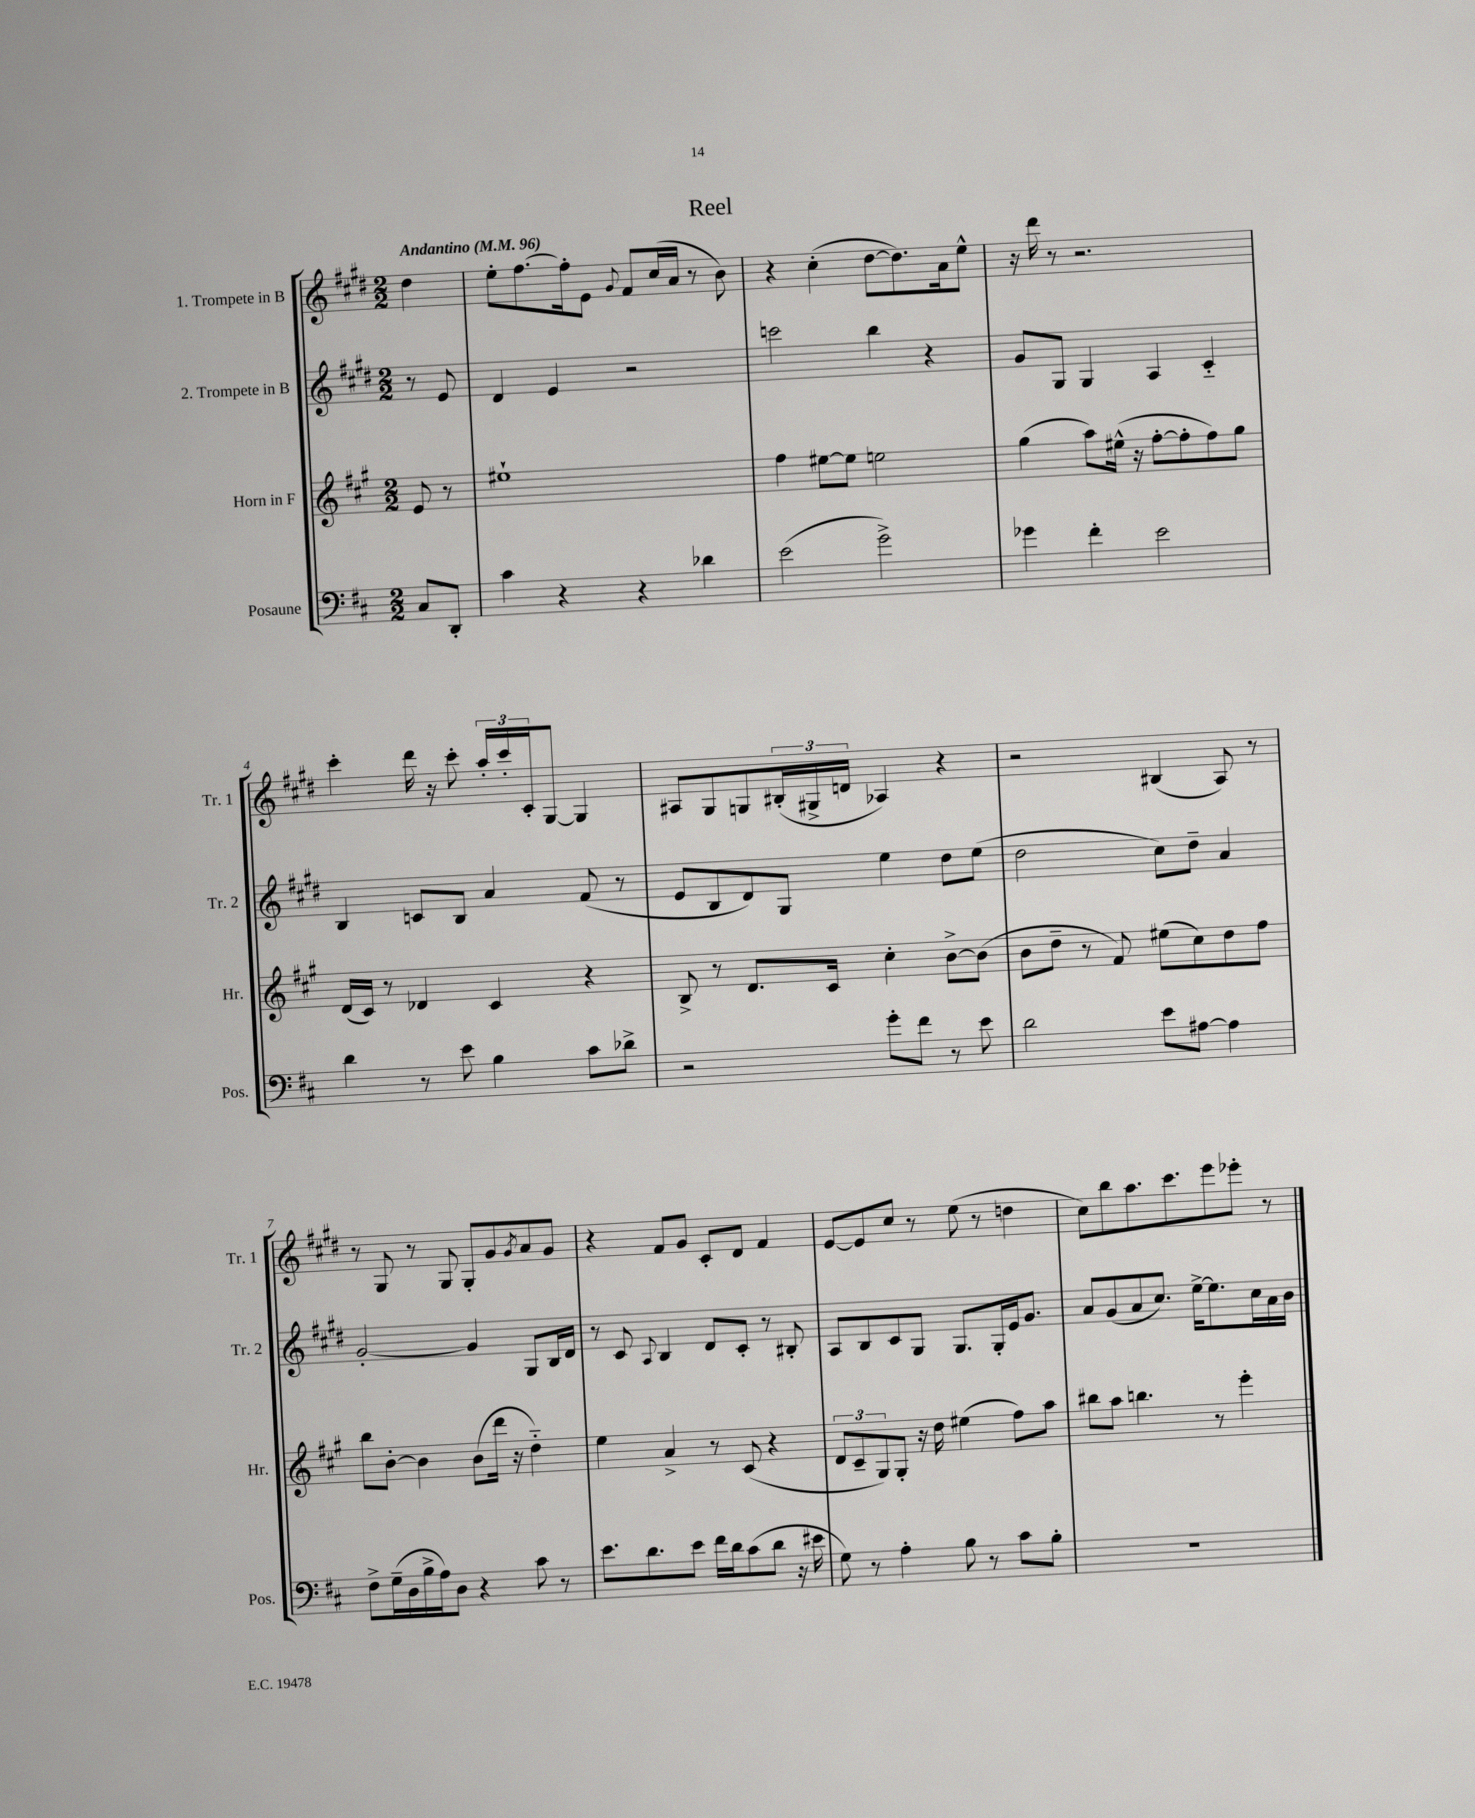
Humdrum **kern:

**kern	**kern	**kern	**kern
*staff4	*staff3	*staff2	*staff1
*clefF4	*clefG2	*clefG2	*clefG2
*k[f#c#]	*k[f#c#g#]	*k[f#c#g#d#]	*k[f#c#g#d#]
*M2/2	*M2/2	*M2/2	*M2/2
*MM96	*MM96	*MM96	*MM96
8C#	8e	8r	4dd#
8DD'	8r	8e	.
=	=	=	=
4c#	1ee#`	4d#	8ee'
.	.	.	[8.ff#
4r	.	4e	.
.	.	.	16ff#']
.	.	.	8e
.	.	.	8qqg#
4r	.	2r	8f#
.	.	.	(16cc#
.	.	.	16a
4d-	.	.	8r
.	.	.	8b)
=	=	=	=
(2e	4ff#	2ccc	4r
.	[8ee#	.	(4cc#'
.	8ee#]	.	.
2g^)	2ee	4bb	[8dd#
.	.	.	8.dd#])
.	.	4r	.
.	.	.	16a
.	.	.	8ee^^
=	=	=	=
4g-	(4gg#	8g#	16r
.	.	.	16ddd#
.	.	8G#	8r
4f#'	8aa)	4G#	2.r
.	(16ee#^^	.	.
.	16r	.	.
2e	[8ff#'	4A	.
.	8ff#']	.	.
.	8ff#)	4c#'~	.
.	8gg#	.	.
=	=	=	=
4d	(16d	4B	4ccc#'
.	16c#)	.	.
.	8r	.	.
8r	4d-	8c	16ddd#
.	.	.	16r
8e	.	8B	8ccc#'
4B	4c#	4a	24aa'
.	.	.	24ccc#'
.	.	.	24c#'
.	.	.	[8G#
8c#	4r	(8f#	4G#]
8d-^	.	8r	.
=	=	=	=
2r	8B^	8e	8A#
.	8r	8B	8G#
.	8.d	8d#)	8G
.	.	8G#	(24B#'
.	.	.	24G#^
.	16c#	.	.
.	.	.	24d
8g'	4cc#'	4ee	4A-)
8f#	.	.	.
8r	[8b^	8dd#	4r
8e	(8b]	(8ee	.
=	=	=	=
2d	8b	2dd#	2r
.	8dd~	.	.
.	8r	.	.
.	8f#)	.	.
8e	(8ee#	8cc#)	(4B#
[8A#	8cc#)	8dd#~	.
4A#]	8dd	4a	8A)
.	8ff#	.	8r
=	=	=	=
8F#^	8bb	[2g#'	8r
(16G~	[8b'	.	8G#
16D	.	.	.
16B^	4b]	.	8r
16A)	.	.	.
8D	.	.	8G#
4r	(8b	4g#]	8G#'
.	16ddd	.	8g#
.	16r	.	.
.	.	.	8qg#
8c#	4dd'~)	8G#	8a
8r	.	16B	8g#
.	.	16d#	.
=	=	=	=
8.e	4ee	8r	4r
.	.	8c#	.
8.d	.	.	.
.	.	8qqA	.
.	4a^	4B	8f#
8e	.	.	8g#
16f#	8r	8d#	8c#'
16d	.	.	.
(8c#	(8c#	8c#'	8d#
8d	4r	8r	4f#
16r	.	8B#'	.
16e#	.	.	.
=	=	=	=
8G)	12d	8A	[8e
.	12c#~	.	.
8r	.	8B	8e]
.	12G#)	.	.
4A'	8G#'	8c#	8cc#
.	16r	8G#	8r
.	16dd	.	.
8B	(4ee#	8.G#	(8ee
8r	.	.	8r
.	.	16G#'	.
8c#	8ff#)	16e	4dd
.	.	8.g#	.
8B'	8aa	.	.
=	=	=	=
1r	8bb#	8a	8cc#)
.	8aa	(8g#	8bb
.	4.bb	8a	8.aa
.	.	8.cc#)	.
.	.	.	8.ccc#
.	.	[16ee^	.
.	8r	8.ee]	8eee
.	4eee'	.	8eee-'
.	.	16cc#	.
.	.	16a	8r
.	.	16b	.
==	==	==	==
*-	*-	*-	*-
